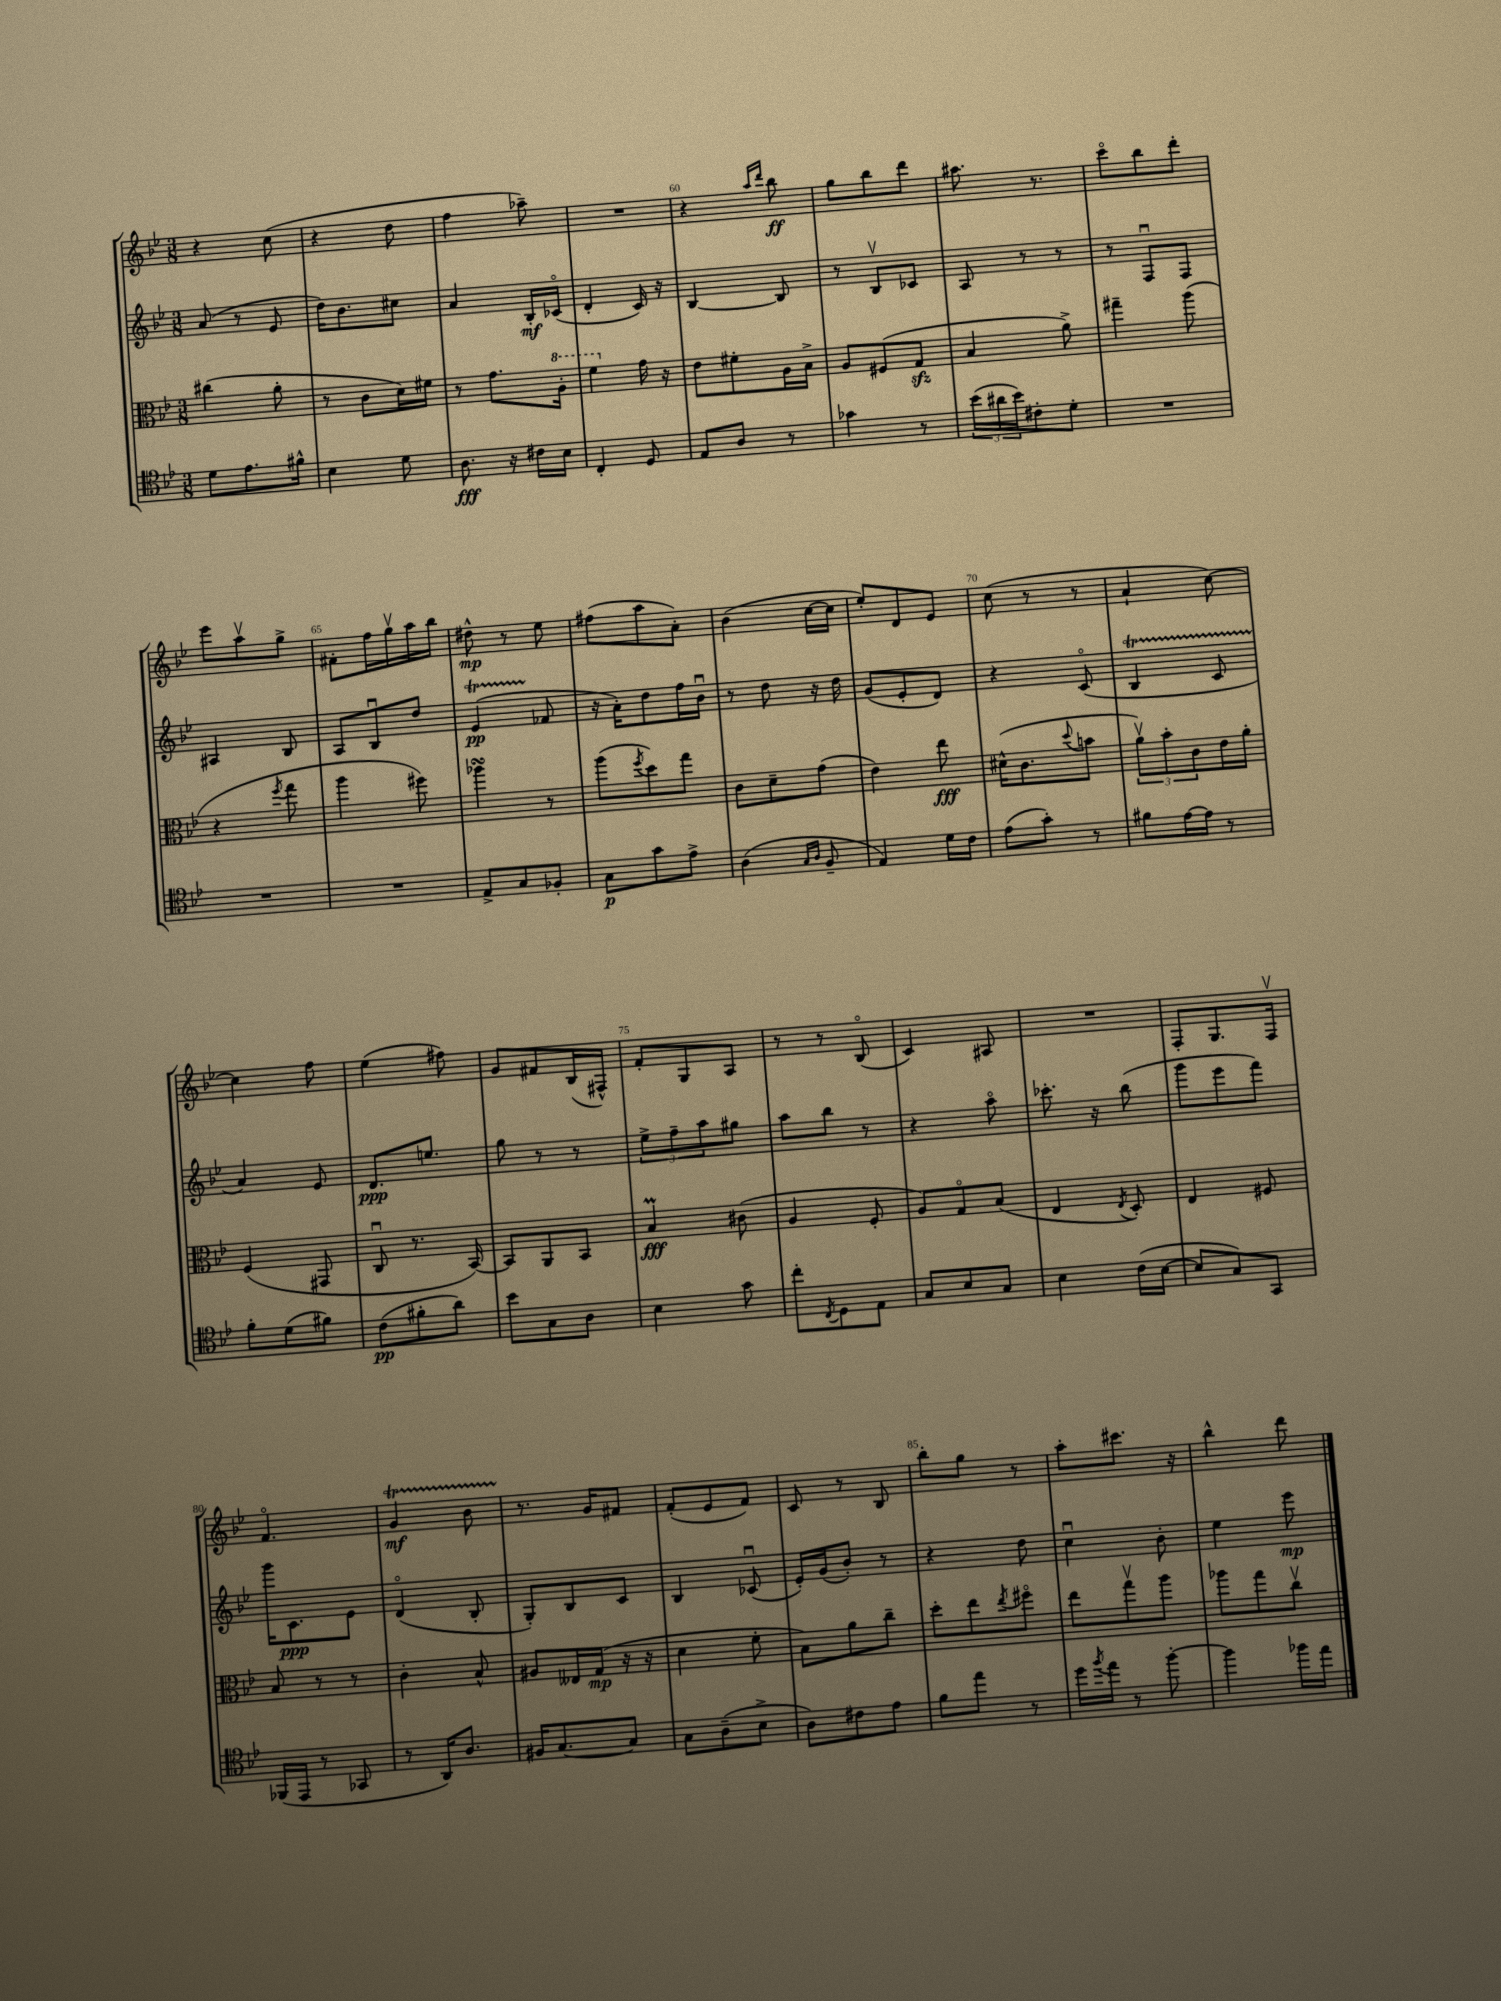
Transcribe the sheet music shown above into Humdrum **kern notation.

**kern	**kern	**kern	**kern
*staff4	*staff3	*staff2	*staff1
*clefC4	*clefC3	*clefG2	*clefG2
*k[b-e-]	*k[b-e-]	*k[b-e-]	*k[b-e-]
*M3/8	*M3/8	*M3/8	*M3/8
8d	(4cc#	(8a	4r
8.e-	.	8r	.
.	8a'	8e-	(8cc
16f#^^	.	.	.
=	=	=	=
4B-	8r	16dd)	4r
.	.	8.b-	.
.	8c	.	.
8d	16d)	8cc#	8dd
.	16f#	.	.
=	=	=	=
8.A	8r	4a	4ff
.	8.g	.	.
16r	.	.	.
16c#	.	16B-'	8aa-~)
16B-	16a'	(16c-o	.
=	=	=	=
4C'	4ff	4d'	4.r
8D	16g	16c)	.
.	16r	16r	.
=	=	=	=
8E-	8e-	[4B-	4r
8A	8f#'	.	.
.	.	.	16qqaa
.	.	.	16qqddd
8r	16A	8B-]	8bb-
.	16B-^	.	.
=	=	=	=
4g-	8A	8r	8gg
.	(8F#	8B-v	8bb-
8r	8G	8c-	8ddd
=	=	=	=
(24b-	4B-	8A	8.aa#
24a#	.	.	.
24b-)	.	.	.
8c#'	.	8r	.
.	.	.	8.r
8d'	8a^)	8r	.
=	=	=	=
4.r	4gg#~	8r	8ccco
.	.	8Fu	8bb-
.	(8aa	8F	8ddd'
=	=	=	=
4.r	4r	4A#	8eee-
.	.	.	8aav
.	8qff	.	.
.	8gg	8B-	8gg^
=	=	=	=
4.r	4aa	8A	8f#'
.	.	8B-u	16ff
.	.	.	16ggv
.	8ff#)	8dd	16aa
.	.	.	16bb-
=	=	=	=
8E-^	4aa-	(4e-	8dd#^^
8G	.	.	8r
8F-'	8r	8f-	8ee-
=	=	=	=
8G	(8aa	16r	(8ff#
.	.	16a')	.
.	8qff	.	.
8g	8dd)	8dd	8aa
8e-^	8gg	16ff	8a')
.	.	16b-u	.
=	=	=	=
(4A	8c	8r	(4b-
.	8d~	8dd	.
16qqG	.	.	.
16qqA	.	.	.
8F~	(8g	16r	[16cc
.	.	16dd	16cc]
=	=	=	=
4E-)	4e-)	(8g	8ee-')
.	.	8e-'	8d
16d	8ee-	8d)	8e-
16c	.	.	.
=	=	=	=
(8e-	(16d#^^	4r	(8cc
.	8.c	.	.
8g')	.	.	8r
.	8qqdd	.	.
8r	8b	(8co	8r
=	=	=	=
8f#	12av)	4B-	4a`
.	12b-'	.	.
[16e-	.	.	.
.	12c	.	.
16e-]	.	.	.
8r	16e-	8c	[8cc)
.	16a'	.	.
=	=	=	=
8f'	(4F	4a)	4cc]
(8d	.	.	.
8f#)	8GG#	8e-	8ff
=	=	=	=
(8c	8Cu	8.d	(4ee-
8f#'	8.r	.	.
.	.	8.ee	.
8a)	.	.	8ff#)
.	[16BB-)	.	.
=	=	=	=
8b-	8BB-]	8gg	8g
8G	8AA	8r	8f#
8A	8BB-	8r	(16B-
.	.	.	16F#^^)
=	=	=	=
4B-	4B-	12ee-^	8f'
.	.	12ff~	.
.	.	.	8G
.	.	12aa	.
8g	(8c#	8gg#	8A
=	=	=	=
8cc'	4A	8aa	8r
8qC	.	.	.
8D	.	8bb-	8r
8E-	8F'	8r	(8B-o
=	=	=	=
8G	8A)	4r	4c)
8B-	8Go	.	.
8G	(8B-	8aao	8A#
=	=	=	=
4B-	4E-	8.ccc-'	4.r
.	.	16r	.
.	8qE-	.	.
(16c	8D')	(8bb-	.
[16B-	.	.	.
=	=	=	=
8B-]	4E-	8ggg	8F'
8G)	.	8eee-	8.G
8GG	8F#	8fff)	.
.	.	.	16Fv
=	=	=	=
(16FF-	8B-	16ggg	4.fo
16EE-	.	8.c	.
8r	8r	.	.
8GG-	8r	8e-	.
=	=	=	=
8r	4c'	(4do	4g
16AA)	.	.	.
8.A	.	.	.
.	8B-^^	8B-'	8b-
=	=	=	=
16F#	8A#	8G')	8.r
[8.G	.	.	.
.	16E--	8B-	.
.	(16G	.	16g
8G]	16r	8c	8f#
.	16r	.	.
=	=	=	=
8G	4d	4B-	(8f'
(8A~	.	.	8e-
8B-^	8f'	(8c-u	8f)
=	=	=	=
8A)	8B-)	16e-')	8c
.	.	(16g	.
8c#	8a	8b-')	8r
8e-	8cc~	8r	8B-
=	=	=	=
8f	8dd'	4r	8bb-'
8ee-	8ee-	.	8gg
.	8qee-	.	.
8r	8ff#o	8dd	8r
=	=	=	=
16dd	8ee-	4ccu	8aa'
8qff	.	.	.
16ee-	.	.	.
8r	8ggv	.	8.ccc#
[8ff'	8aa	8b-'	.
.	.	.	16r
=	=	=	=
4ff]	8aa-	4ee-	4bb-^^
.	8gg	.	.
16ff-	8ccv	8eee-	8ddd
16ee-	.	.	.
==	==	==	==
*-	*-	*-	*-
